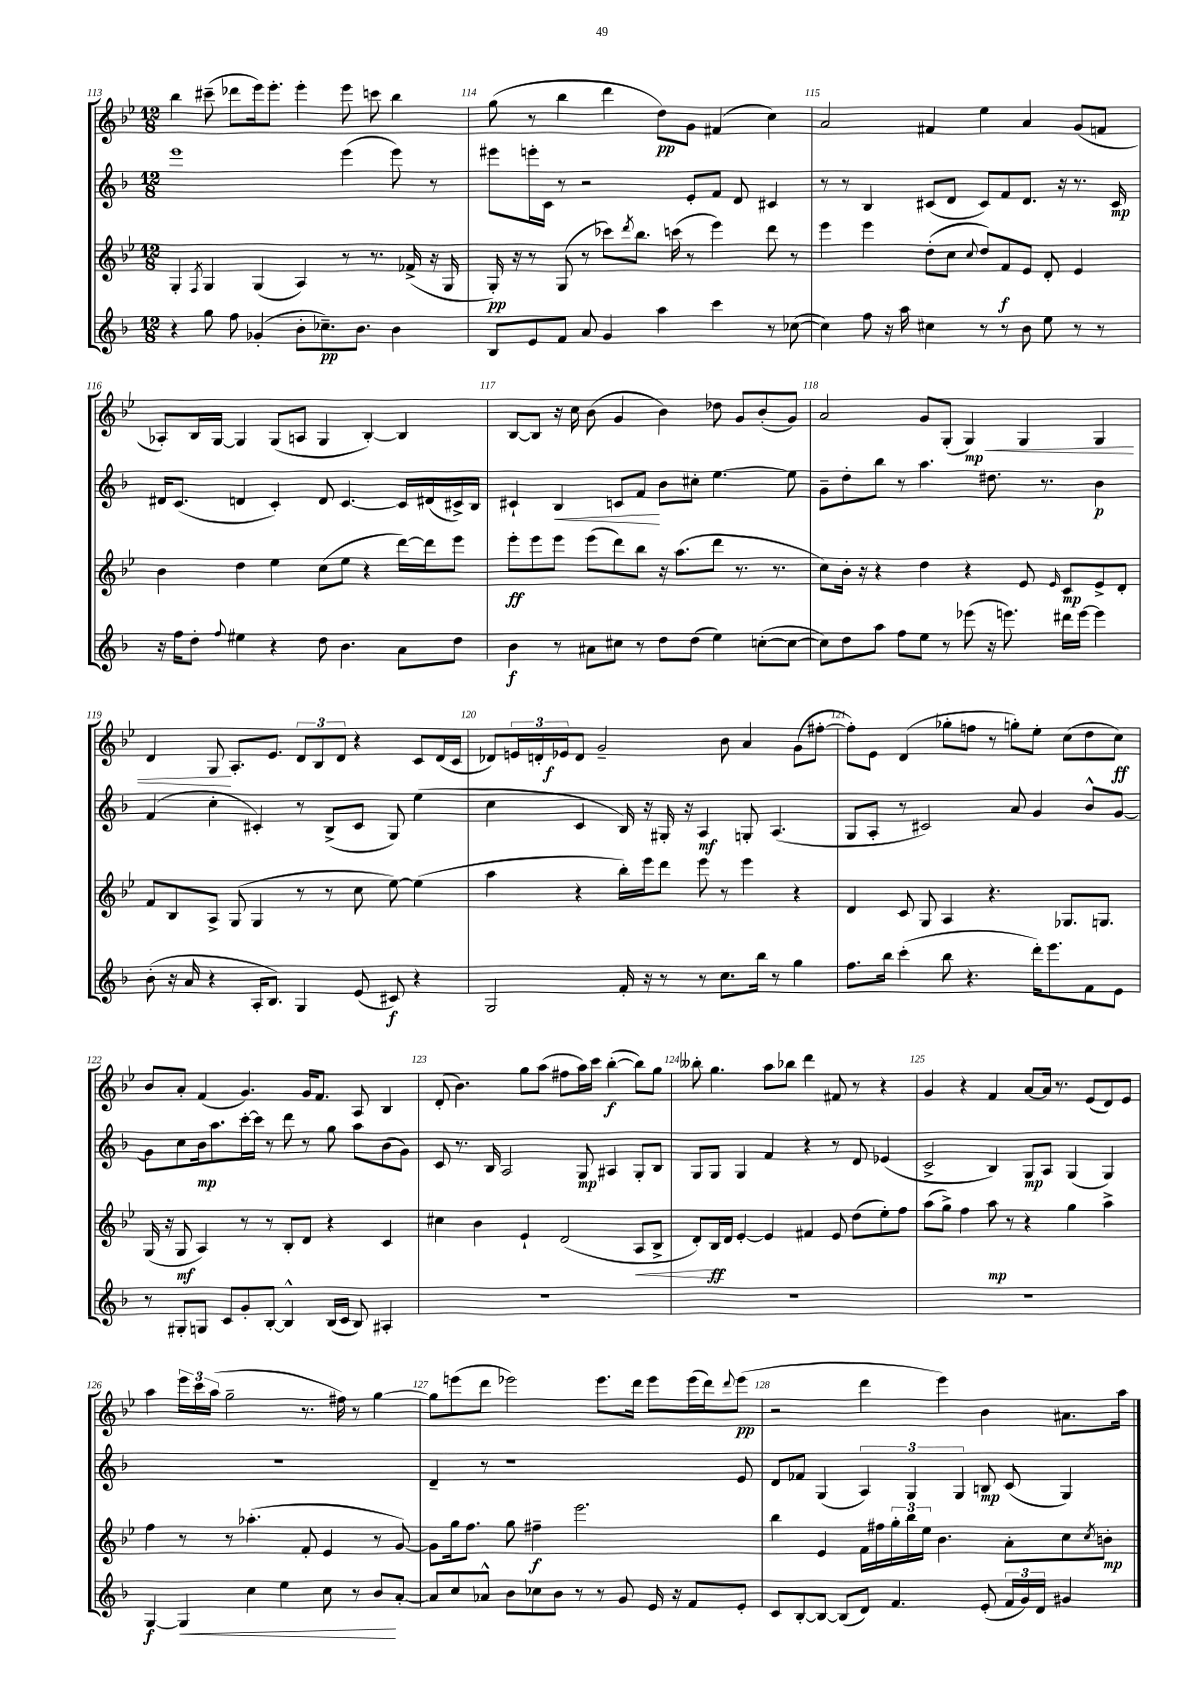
<<
\new StaffGroup <<
\new Staff = "s0" {
    \clef treble \key bes \major \numericTimeSignature \time 12/8
    bes''4 cis'''8--( des'''8 ees'''16) ees'''8.-. ees'''4-. ees'''8 c'''8 bes''4 |
    g''8( r8 bes''4 d'''4 d''8\pp) g'8 fis'4( c''4) |
    a'2 fis'4 ees''4 a'4 g'8( f'8 |
    aes8-.) bes16 g16~ g4 g8( a8 g4 bes4~-.) bes4 |
    bes8~ bes8 r16 c''16 bes'8( g'4 bes'4) des''8 g'8 bes'8-.( g'8) |
    a'2 g'8 g8-.( g4\mp\<) g4 g4 |
    d'4 g8\! a8.-. ees'8. \tuplet 3/2 { d'8 bes8 d'8 } r4 c'8 d'16( c'16 |
    des'8) \tuplet 3/2 { e'16 d'16-. ees'16\f } d'8 g'2-- bes'8 a'4 g'8( fis''8~-. |
    fis''8-.) ees'8 d'4( ges''8-. f''8 r8 g''8-.) ees''8-. c''8( d''8 c''8\ff) |
    bes'8 a'8-. f'4( g'4.) g'16 f'8. a8 bes4 |
    d'8-.( bes'4.) g''8 a''8( fis''8 a''16) c'''16 bes''4~-.\f( bes''8) g''8 |
    beses''8-. g''4. a''8 bes''8 d'''4 fis'8 r8 r4 |
    g'4 r4 f'4 a'8~ a'16 r8. ees'8( d'8) ees'8 |
    a''4 \tuplet 3/2 { ees'''16 c'''16 a''16( } g''2-- r8. fis''16) r8 g''4~ |
    g''8 e'''8( d'''8 ees'''2) ees'''8. d'''16 ees'''8 ees'''16( d'''16) \appoggiatura { d'''8 } ees'''8\pp( |
    r2 d'''4 ees'''4) bes'4 ais'8. a''16 \bar "|." |
}
\new Staff = "s1" {
    \clef treble \key f \major \numericTimeSignature \time 12/8
    e'''1 e'''4( e'''8) r8 |
    eis'''8 e'''16-. c'16 r8 r2 e'8-. f'8 d'8 cis'4 |
    r8 r8 bes4 cis'8( d'8 cis'8) f'8 d'8. r16 r8. cis'16\mp |
    dis'16 c'8.( d'4 c'4-.) d'8 c'4.~ c'16 dis'16( cis'16->) bes16 |
    cis'4-! bes4\< c'8 f'8\! bes'8 cis''8-. e''4.~ e''8 |
    g'8-- d''8-. bes''8 r8 a''4. dis''8. r8. bes'4\p |
    f'4( c''4-. cis'4-.) r8 bes8->( cis'8 g8) e''4( |
    c''4 c'4 bes16) r16 gis16-. r16 a4\mf g8-. a4.( |
    g8 a8-. r8 cis'2) a'8 g'4 bes'8-^ g'8~ |
    g'8 c''8 bes'16\mp a''8. c'''16~-. c'''16 r8 d'''8 r8 g''8 a''8 bes'8( g'8) |
    c'8 r8. bes16 a2 g8\mp ais4 g8-. bes8 |
    g8 g8 g4 f'4 r4 r8 d'8 ees'4( |
    c'2-> bes4) g8\mp a8 g4( g4) |
    R1. |
    d'4-- r8 r1 e'8 |
    d'8 fes'8 g4( \tuplet 3/2 { a4) g4 g4 } b8\mp c'8( g4) \bar "|." |
}
\new Staff = "s2" {
    \clef treble \key bes \major \numericTimeSignature \time 12/8
    g4-. \acciaccatura { f8 } g4 g4( a4) r8 r8. fes'16->( r16 g16 |
    g16-.\pp) r16 r8 g8( r8 ces'''8) \acciaccatura { d'''8 } bes''8. c'''16( r8 ees'''4) d'''8 r8 |
    ees'''4 ees'''4 d''8-.( c''8 \appoggiatura { c''8 } d''8) f'8\f ees'8 d'8-. ees'4 |
    bes'4 d''4 ees''4 c''8( ees''8 r4 d'''16~) d'''16 ees'''8 |
    ees'''8-.\ff ees'''8 ees'''8 ees'''8( d'''8) bes''8 r16 a''8.( d'''8 r8. r8. |
    c''8) bes'16-. r16 r4 d''4 r4 ees'8 \grace { ees'16 } c'8\mp ees'8-> d'8-. |
    f'8 bes8 a8-> g8( g4 r8 r8 c''8 ees''8~) ees''4( |
    a''4 r4 bes''16-.) ees'''16 d'''8 ees'''8 r8 ees'''4 r4 |
    d'4 c'8 g8 a4 r4. ges8. g8. |
    g16( r16 g8\mf a4) r8 r8 bes8-. d'8 r4 c'4 |
    cis''4 bes'4 ees'4-! d'2( a8\< bes8-> |
    d'8-.) bes16\ff\! d'16 ees'4~-. ees'4 fis'4 ees'8 d''8( ees''8-.) f''8 |
    a''8( g''8->) f''4 a''8\mp r8 r4 g''4 a''4-> |
    f''4 r8 r8 aes''4.-.( f'8-. ees'4 r8 g'8~) |
    g'8 g''16 f''8. g''8 fis''4--\f ees'''2. |
    bes''4 ees'4 f'16 fis''16 \tuplet 3/2 { g''16-. bes''16 ees''16 } bes'4. a'8-. c''8 \acciaccatura { c''8 } b'8-.\mp \bar "|." |
}
\new Staff = "s3" {
    \clef treble \key f \major \numericTimeSignature \time 12/8
    r4 g''8 f''8 ges'4-.( bes'8-. ces''8.--\pp) bes'8. bes'4 |
    bes8 e'8 f'8 a'8 g'4 a''4 c'''4 r8 ces''8~( |
    ces''4) f''8 r16 a''16 cis''4 r8 r8 bes'8 e''8 r8 r8 |
    r16 f''16 d''8-. \appoggiatura { f''8 } eis''4 r4 d''8 bes'4. a'8 d''8 |
    bes'4\f r8 ais'8 cis''8 r8 d''8 d''8( e''4) c''8~-.( c''8~ |
    c''8) d''8 a''8 f''8 e''8 r8 ees'''8( r16 e'''8.) dis'''16 e'''16~ e'''4 |
    bes'8-.( r16 a'16 r4 a16-. bes8.) g4 e'8( cis'8\f) r4 |
    g2 f'16-. r16 r8 r8 c''8. bes''16 r8 g''4 |
    f''8. bes''16 c'''4-.( bes''8 r4. d'''16-.) e'''8. f'8 e'8 |
    r8 gis8-. g8 c'8 g'8-. bes8~-. bes4-^ bes16( c'16 bes8) ais4-. |
    R1. |
    R1. |
    R1. |
    g4~\f g4\< c''4 e''4 c''8 r8 bes'8\! a'8~-. |
    a'8 c''8 aes'8-^ bes'8 ces''8 bes'8 r8 r8 g'8 e'16 r16 f'8 e'8-. |
    c'8 bes8~-. bes8~ bes8( d'8) f'4. e'8-.( \tuplet 3/2 { f'16 g'16) d'16 } gis'4 \bar "|." |
}
>>
>>
\layout { \context { \Score currentBarNumber = #113 \override BarNumber.break-visibility = ##(#f #t #t) barNumberVisibility = #all-bar-numbers-visible } }
